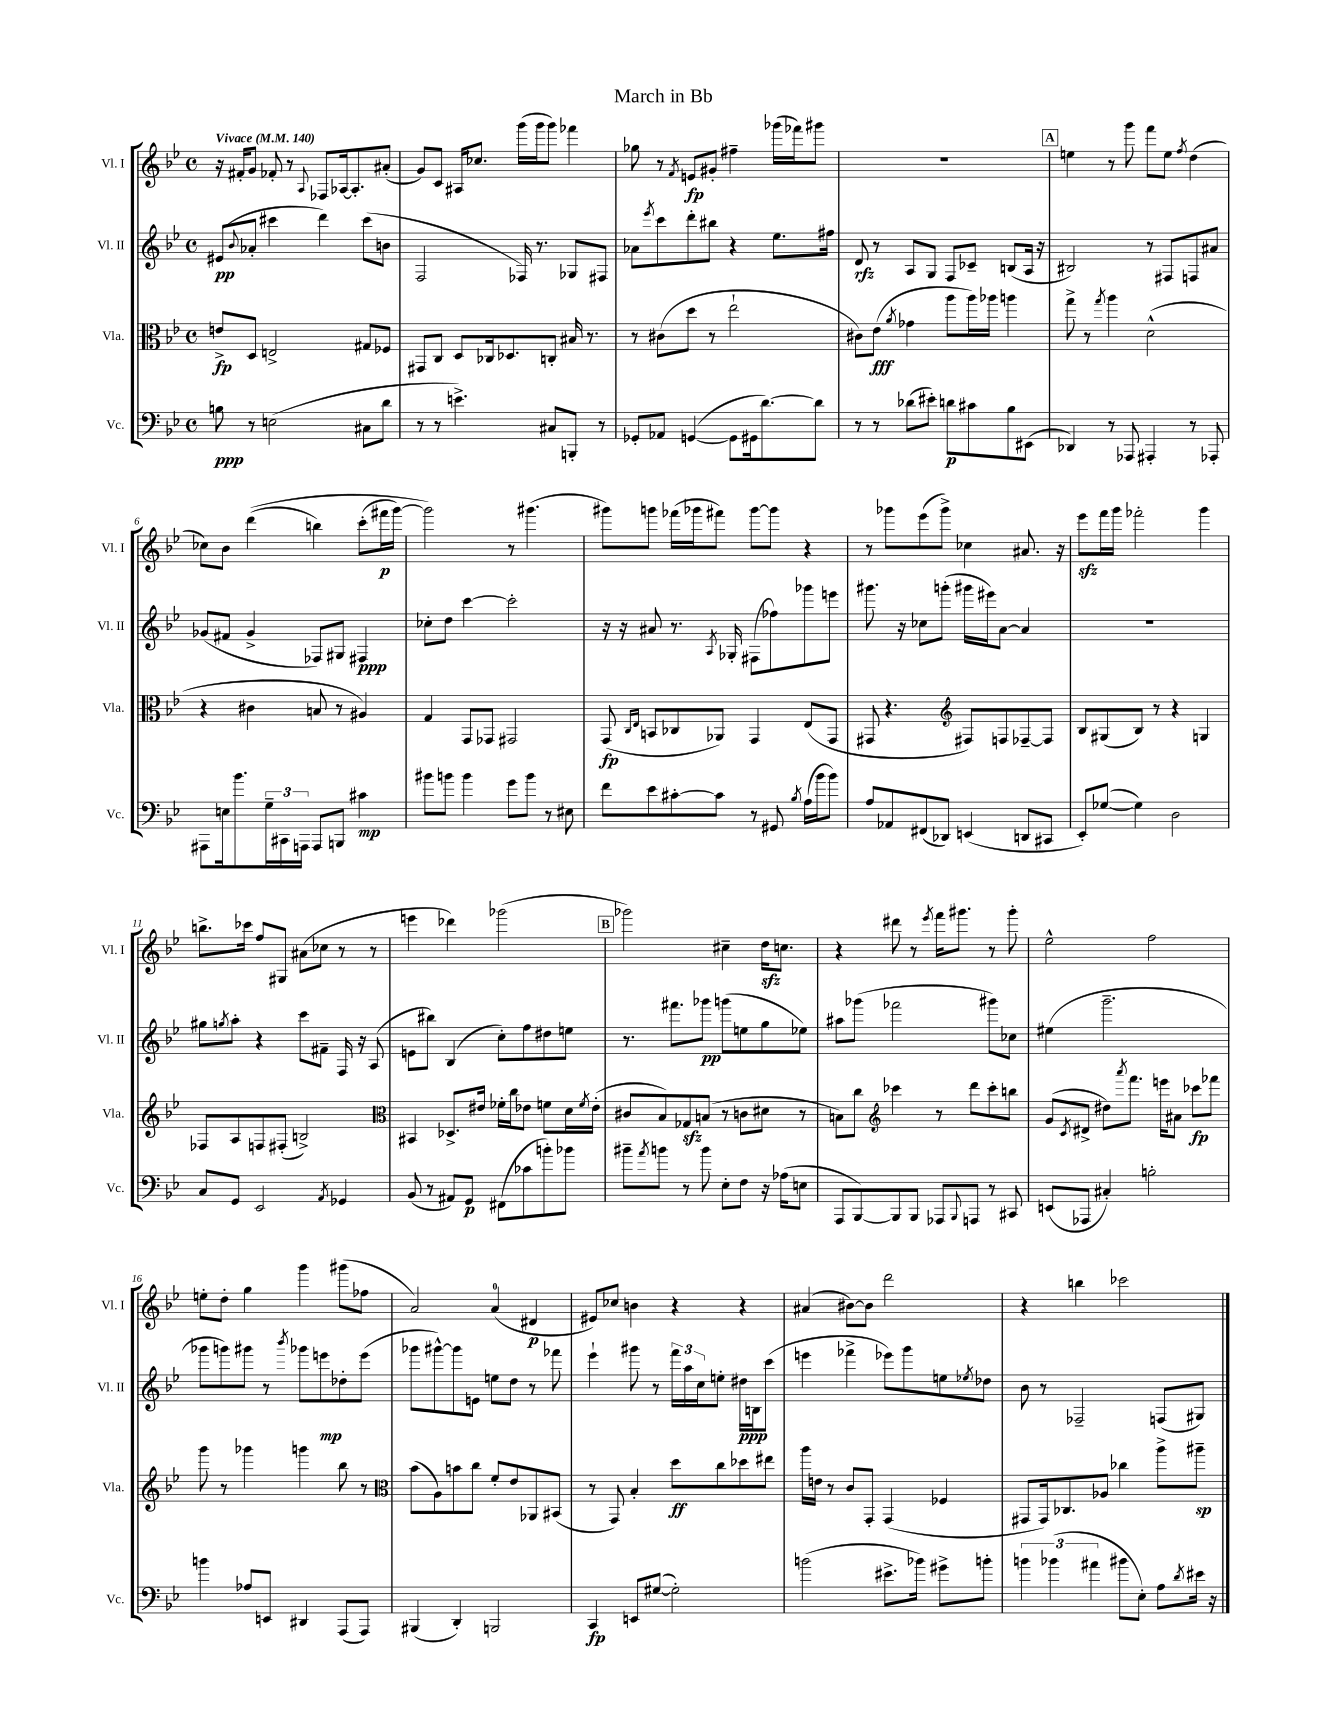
\header { title = "March in Bb" }
<<
\new StaffGroup <<
\new Staff = "s0" \with { instrumentName = "Vl. I" shortInstrumentName = "Vl. I" } {
    \clef treble \key bes \major \defaultTimeSignature \time 4/4 \tempo "Vivace" 4 = 140
    r16 fis'16-. g'8 fes'8-. r8 \appoggiatura { a8 } fes8 aes16~ aes8.-. ais'8-.( |
    g'8) c'8 ais16 ces''8. g'''16( g'''16 g'''8) fes'''4 |
    ges''8 r8 \acciaccatura { f'8 } e'8\fp gis'8-. fis''4-- ges'''16( fes'''16) gis'''8 |
    R1 |
    \mark \markup { \box "A" } e''4 r8 g'''8 f'''8 e''8 \acciaccatura { f''8 } d''4( |
    ces''8) bes'8 d'''4(\( b''4) c'''8-.( fis'''16\p g'''16~) |
    g'''2\) r8 gis'''4.( |
    gis'''8) g'''8 fes'''16( ges'''16 fis'''8) ges'''8~ ges'''8 r4 |
    r8 ges'''8 ees'''8( ges'''8->) ces''4 ais'8. r16 |
    ees'''8\sfz f'''16 g'''16 fes'''2-. g'''4 |
    b''8.-> ces'''16 f''8 gis8 ais'8( ces''8 r8 r8 |
    e'''4 des'''4) ges'''2( |
    \mark \markup { \box "B" } ges'''2) cis''4-- d''16\sfz c''8. |
    r4 dis'''8 r8 \acciaccatura { ees'''8 } f'''16 gis'''8. r8 gis'''8-. |
    ees''2-^ f''2 |
    e''8-. d''8-. g''4 g'''4 gis'''8( fes''8 |
    a'2) a'4-0( dis'4\p |
    eis'8) ces''8 b'4 r4 r4 |
    ais'4( bis'8~) bis'8 d'''2 |
    r4 b''4 ces'''2 \bar "|." |
}
\new Staff = "s1" \with { instrumentName = "Vl. II" shortInstrumentName = "Vl. II" } {
    \clef treble \key bes \major \defaultTimeSignature \time 4/4
    eis'8\pp( \appoggiatura { bes'8 } aes'8-. cis'''4 d'''4) cis'''8( b'8 |
    f2 fes16) r8. ges8 fis8 |
    aes'8 \acciaccatura { ees'''8 } c'''8 d'''8-. bis''8 r4 ees''8. fis''16 |
    d'8\rfz r8 a8 g8 f8 ces'8-- b8( a16 r16 |
    \mark \markup { \box "A" } bis2) r8 fis8 f8 ais'8 |
    ges'8( fis'8 ges'4-> fes8) gis8 fis4\ppp |
    ces''8-. d''8 c'''4~ c'''2-. |
    r16 r16 ais'8 r8. \acciaccatura { a8 } ges16-. fis8( fes''8) ges'''8 e'''8 |
    gis'''8. r16 ces''8 g'''8-.( gis'''16 eis'''16) a'8~ a'4 |
    R1 |
    gis''8 \acciaccatura { g''8 } a''8-. r4 c'''8 fis'8-- f16 r16 a8( |
    e'8 bis''8) bes4( c''8-.) f''8 dis''8 e''8 |
    \mark \markup { \box "B" } r8. fis'''8. ges'''8\pp g'''8( e''8 g''8 ees''8) |
    ais''8 ges'''8( fes'''2 gis'''8) ces''8 |
    eis''4( g'''2.-- |
    ges'''8 g'''8) gis'''8 r8 \acciaccatura { bes'''8 } ges'''8 e'''8\mp des''8-. e'''8( |
    ges'''8 gis'''8~-^) gis'''8 e'8 e''8 d''8 r8 fes'''8 |
    ees'''4-! gis'''8 r8 \tuplet 3/2 { f'''16 a''16 c''16 } e''8-. dis''16\ppp b16 c'''8( |
    e'''4 fes'''4-> ees'''8) g'''8 e''8 \acciaccatura { ees''8 } des''8 |
    bes'8 r8 fes2-- f8( gis8) \bar "|." |
}
\new Staff = "s2" \with { instrumentName = "Vla." shortInstrumentName = "Vla." } {
    \clef alto \key bes \major \defaultTimeSignature \time 4/4
    e'8->\fp d8 e2-> gis8 fes8 |
    gis,8 c8 d8 ces16 des8. c8-. bis16 r8. |
    r8 cis'8( d''8 r8 ees''2-! |
    cis'8) ees'8\fff( \acciaccatura { a'8 } ges'4 a''8 a''16) aes''16 a''4 |
    \mark \markup { \box "A" } g''8-> r8 \acciaccatura { g''8 } a''4 d'2-^( |
    r4 cis'4 b8 r8 ais4) |
    g4 g,8 ges,8 gis,2 |
    g,8\fp( \grace { c16 ees16 } b,8 ces8 aes,8) g,4 ees8( g,8 |
    gis,8 r4. \clef treble fis8) f8 fes8~-- fes8 |
    bes8 gis8( bes8) r8 r4 g4 |
    fes8 a8 f8 fis8-.( b2->) |
    \clef alto bis,4 des8.-> eis'16 fes'16-. c''16 ees'8 f'8 d'16 \acciaccatura { f'8 } ees'16-.( |
    \mark \markup { \box "B" } cis'8 bes8) ges8\sfz b8( r8 c'8 dis'8 r8 |
    b8) c''8 \clef treble ces'''4 r8 d'''8 ces'''8-. b''8 |
    g'8( \acciaccatura { c'8 } dis'8-> dis''8) \acciaccatura { a'''8 } f'''8. e'''16 ais'8 ces'''8\fp fes'''8 |
    g'''8 r8 ges'''4 g'''4 bes''8 r8 |
    \clef alto bes'8( a8) b'8 c''8 f'8-. ees'8 aes,8 bis,8( |
    r8 g,8) bes4-. d''8\ff c''8 des''8 eis''8 |
    a''16 e'16 r8 c'8 g,8-. g,4( fes4 |
    gis,8 gis,16) ces8. aes8 ces''4 a''8-> ais''8--\sp \bar "|." |
}
\new Staff = "s3" \with { instrumentName = "Vc." shortInstrumentName = "Vc." } {
    \clef bass \key bes \major \defaultTimeSignature \time 4/4
    b8\ppp r8 e2( cis8 d'8 |
    r8 r8 e'4.->) cis8 b,,8-. r8 |
    ges,8-. aes,8 g,4~( g,8 gis,16 d'8.~) d'8 |
    r8 r8 des'8( eis'8-.) d'8\p cis'8 bes8 eis,8( |
    \mark \markup { \box "A" } des,4) r8 aes,,8 ais,,4-. r8 aes,,8-. |
    ais,,8 e16 bes'8. \tuplet 3/2 { g16-- cis,16 a,,16 } a,,8 b,,8 cis'4\mp |
    bis'8 b'8 b'4 g'8 b'8 r8 eis8 |
    f'8 ees'8 cis'8~-. cis'8 r8 gis,8 \acciaccatura { bes8 } a16( bes'16 bes'8) |
    a8 aes,8 fis,8( des,8) e,4( d,8 cis,8 |
    ees,8-.) ges8~( ges4) d2 |
    c8 g,8 ees,2 \acciaccatura { a,8 } ges,4 |
    bes,8( r8 ais,8) g,8\p fis,8( ces'8 b'8-.) bes'8 |
    \mark \markup { \box "B" } bis'8-- \acciaccatura { a'8 } b'8 r8 b'8 ees8-. f8 r16 aes16( e8 |
    a,,8 bes,,8~) bes,,8 bes,,8 aes,,8 \appoggiatura { bes,,8 } a,,8 r8 cis,8 |
    e,8( aes,,8 cis4-.) b2-. |
    b'4 aes8 e,8 dis,4 a,,8( a,,8) |
    bis,,4( d,4-.) b,,2 |
    c,4\fp e,8 gis8~( gis2-.) |
    b'2( eis'8.-> bes'16) gis'8-> b'8-. |
    \tuplet 3/2 { b'4 bes'4( ais'4 } bis'8 ees8-.) a8 \acciaccatura { d'8 } eis'16 r16 \bar "|." |
}
>>
>>
